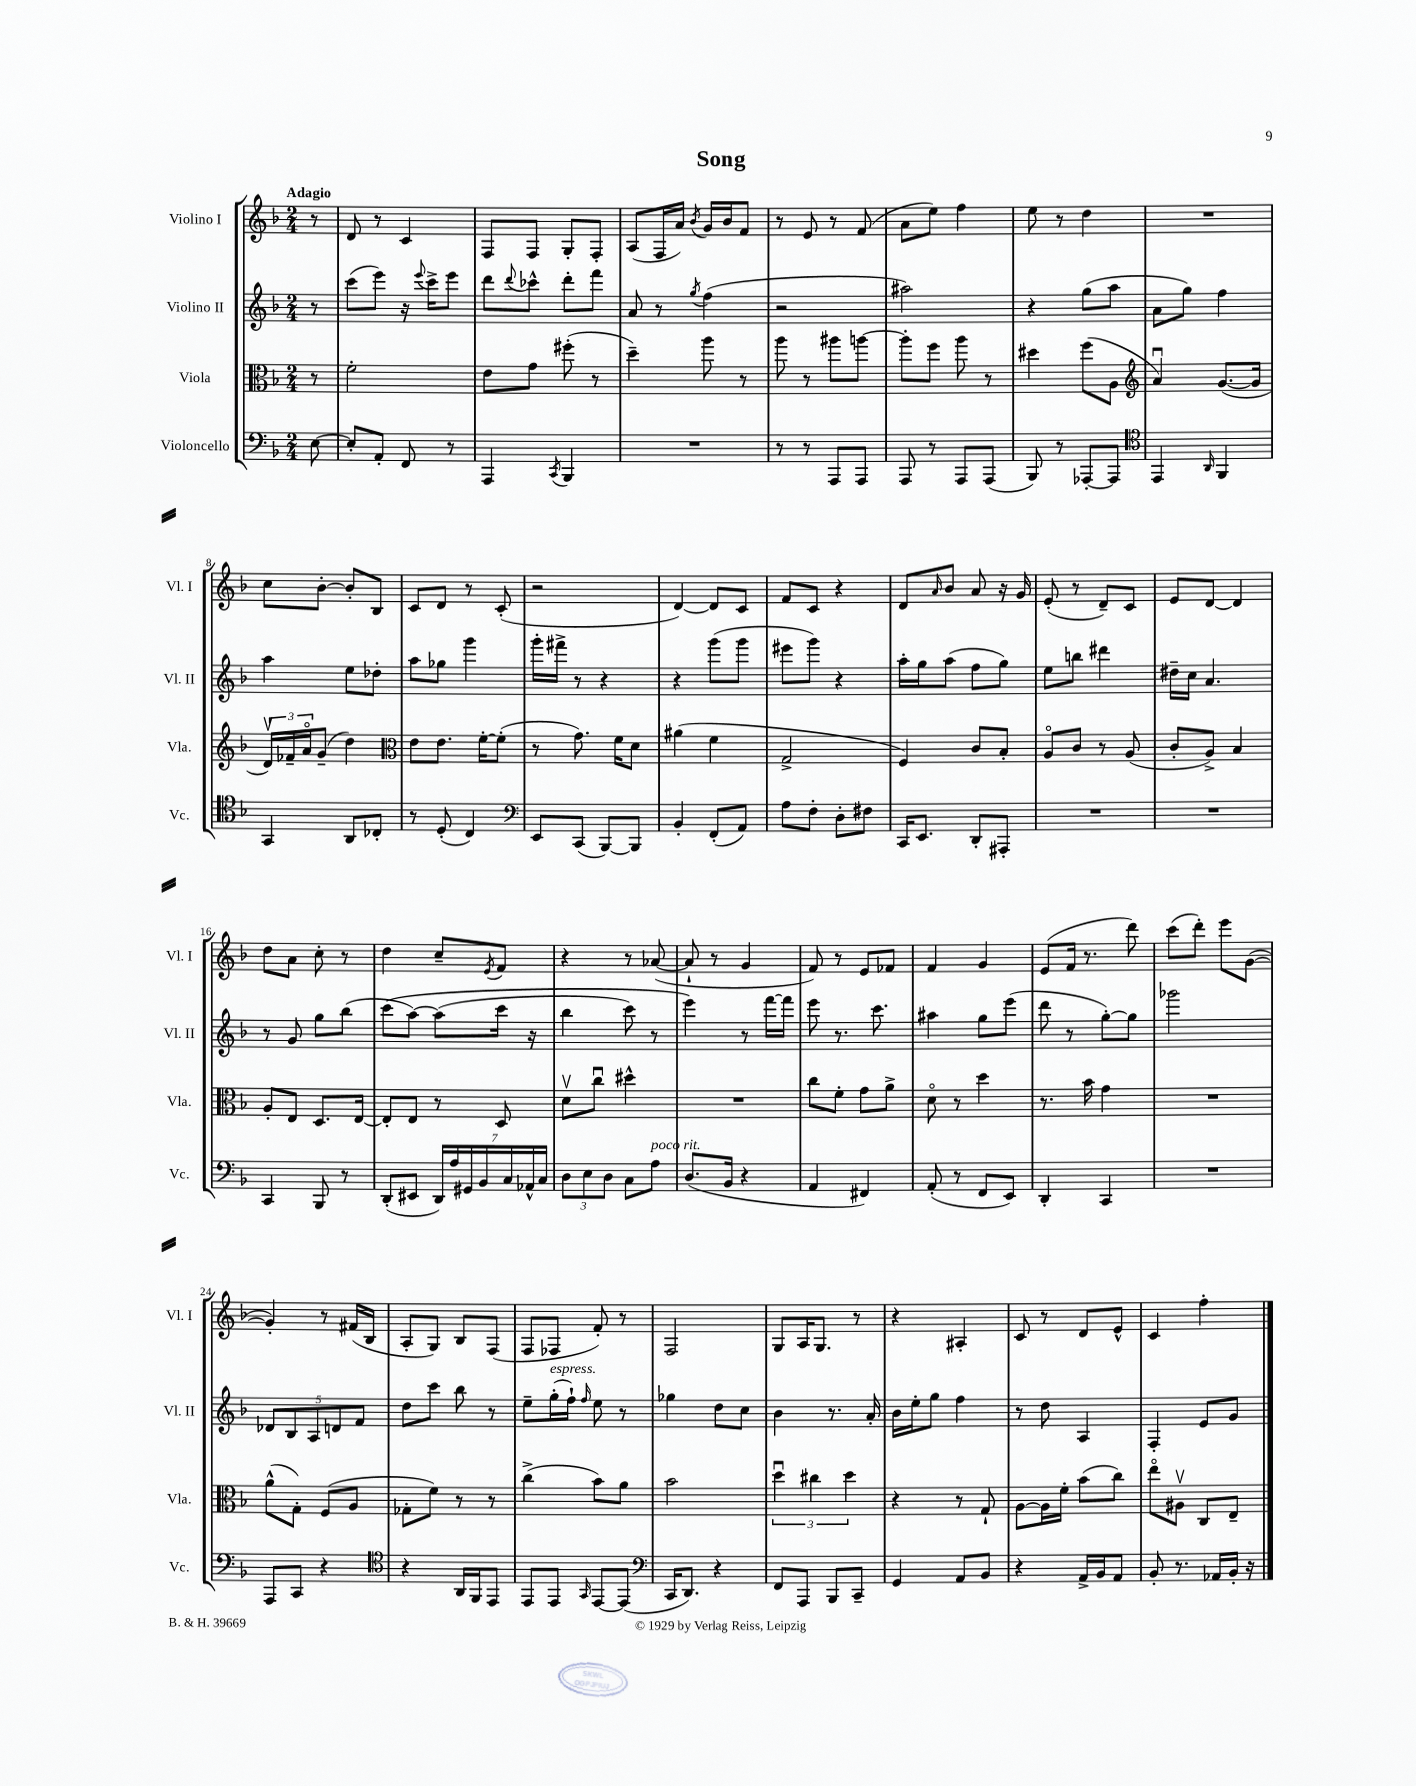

**kern	**kern	**kern	**kern
*part4	*part3	*part2	*part1
*staff4	*staff3	*staff2	*staff1
*I"Violoncello	*I"Viola	*I"Violino II	*I"Violino I
*I'Vc.	*I'Vla.	*I'Vl. II	*I'Vl. I
*clefF4	*clefC3	*clefG2	*clefG2
*k[b-]	*k[b-]	*k[b-]	*k[b-]
*M2/4	*M2/4	*M2/4	*M2/4
=	=	=	=
!	!	!	!LO:TX:a:B:t=Adagio
[8E\	8r	8r	8r
=1	=1	=1	=1
8E'/L]	2f'\	(8ccc\L	8d/
8AA'/J	.	8eee\J)	8r
8FF/	.	16r	4c/
.	.	8qqeee/	.
.	.	16ccc^\KL	.
8r	.	8eee\J	.
=2	=2	=2	=2
4AAA/	8e\L	8ddd\L	8F/L
.	.	8qqddd/	.
.	8g\J	8ccc-X^^\J	8F/J
8qCC/	.	.	.
4BBB-/	(8ff#X'\	8ddd'\L	8G'/L
.	8r	8fff\J	8F'/J
=3	=3	=3	=3
2r	4dd~\)	8a/	(8A/L
.	.	8r	16F/L
.	.	.	16a/JJ)
.	.	8qgg/	8qb-/
.	8aa\	(4ff\	16g/LL
.	.	.	16b-/J
.	8r	.	8f/J
=4	=4	=4	=4
8r	8aa\	2r	8r
8r	8r	.	8e/
8AAA/L	8aa#X\L	.	8r
8AAA/J	[8aan\J	.	(8f/
=5	=5	=5	=5
8AAA/	8aa'\L]	2aa#X\)	8a\L
8r	8ff\J	.	8ee\J)
8AAA/L	8aa\	.	4ff\
(8AAA/J	8r	.	.
=6	=6	=6	=6
8BBB-/)	4dd#X\	4r	8ee\
8r	.	.	8r
[8AAA-X'/L	(8ff\L	(8gg\L	4dd\
8AAA-/J]	8A\J	8aa\J	.
=7	=7	=7	=7
*clefC4	*clefG2	*	*
4EE/	4au/)	8a\L	2r
.	.	8gg\J)	.
16qqAA/	.	.	.
4FF/	([8.g/L	4ff\	.
.	16g/Jk]	.	.
!!LO:LB:g=z
=8	=8	=8	=8
4GG/	24dv/LL)	4aa\	8cc\L
.	24f-X~/	.	.
.	24a/J	.	.
.	(8g~/J	.	[8b-'\J
8AA/L	4dd\)	8ee\L	8b-'/L]
8C-X'/J	.	8dd-X'\J	8B-/J
=9	=9	=9	=9
*	*clefC3	*	*
8r	8e\L	8aa\L	8c/L
(8D'/	8.e\J	8gg-X\J	8d/J
4C/)	.	4ggg\	8r
.	[16f'\KL	.	.
.	(8f'\J]	.	(8c'/
=10	=10	=10	=10
*clefF4	*	*	*
8EE/L	8r	16ggg'\LL	2r
.	.	16fff#X^\JJ	.
(8CC/J	8.g\)	8r	.
[8BBB-/L)	.	4r	.
.	16f\KL	.	.
8BBB-/J]	8d\J	.	.
=11	=11	=11	=11
4BB-'/	(4a#X\	4r	[4d/)
(8FF'/L	4f\	(8ggg\L	8d/L]
8AA/J)	.	8ggg\J	8c/J
=12	=12	=12	=12
8A\L	2G^/	8eee#X\L	8f/L
8F'\J	.	8ggg\J)	8c/J
8D'\L	.	4r	4r
8F#X\J	.	.	.
=13	=13	=13	=13
16CC/KL	4F/)	16aa'\LL	8d/L
8.EE/J	.	16gg\J	.
.	.	.	16qqa/
.	.	(8aa\J	8b-/J
8DD'/L	8c/L	8ff\L	8a/
8AAA#X'/J	8B-'/J	8gg\J)	16r
.	.	.	16g/
=14	=14	=14	=14
2r	8A/L	8ee\L	(8e'/
.	8c/J	8bbn\J	8r
.	8r	4ddd#X\	8d~/L)
.	(8A/	.	8c/J
=15	=15	=15	=15
2r	8c'/L	16dd#X~\LL	8e/L
.	.	16cc\JJ	.
.	8A^/J)	4.a/	[8d/J
.	4B-/	.	4d/]
!!LO:LB:g=z
=16	=16	=16	=16
4CC/	8A'/L	8r	8dd\L
.	8E/J	8g/	8a\J
8BBB-/	8.D/L	8gg\L	8cc'\
8r	.	(8bb-\J	8r
.	[16E/Jk	.	.
=17	=17	=17	=17
(8DD'/L	8E'/L]	(8ccc\L	4dd\
8EE#X/J	8E/J	[8aa\J)	.
28DD/LL)	8r	(8aa\L]	8cc~/L
28A/	.	.	.
28GG#X/	.	.	.
28BB-/	.	.	.
.	.	.	8qe/
.	8D/	16ccc\Jk	8f/J
28C/	.	.	.
28AA-X^^/	.	.	.
.	.	16r	.
28C/JJ	.	.	.
=18	=18	=18	=18
12D\L	8dv\L	4bb-\	4r
12E\	.	.	.
.	8ccu\J	.	.
12D\J	.	.	.
8C\L	4dd#X^^\	8ccc\)	8r
!LO:TX:a:i:t=poco rit.	!	!	!
8A\J	.	8r	([8a-X/
=19	=19	=19	=19
(8.D/L	2r	4eee\)	8a-`/]
.	.	.	8r
16BB-/Jk	.	.	.
4r	.	8r	4g/
.	.	[16fff\LL	.
.	.	16fff\JJ]	.
=20	=20	=20	=20
4AA/	8cc\L	8eee\	8f/)
.	8f'\J	8.r	8r
4FF#X/)	8g\L	.	8e/L
.	.	8.ccc\	.
.	8a^\J	.	8f-X/J
=21	=21	=21	=21
(8AA'/	8d\	4aa#X\	4f/
8r	8r	.	.
8FF/L	4dd\	8gg\L	4g/
8EE/J)	.	(8eee\J	.
=22	=22	=22	=22
4DD'/	8.r	8ddd\	(8e/L
.	.	8r	16f/Jk
.	16b-\	.	8.r
4CC/	4g\	[8gg'\L)	.
.	.	8gg\J]	8ddd\)
=23	=23	=23	=23
2r	2r	2ggg-X\	(8ccc\L
.	.	.	8ddd'\J)
.	.	.	8eee\L
.	.	.	([8g\J
!!LO:LB:g=z
=24	=24	=24	=24
8AAA/L	(8a^^\L	10d-X/L	4g'/])
.	.	10B-/	.
8CC/J	8G'\J)	.	.
.	.	10A/	.
4r	(8F/L	.	8r
.	.	10dn/	.
.	8A/J	.	(16f#X/LL
.	.	10f/J	.
.	.	.	16B-/JJ
=25	=25	=25	=25
*clefC4	*	*	*
4r	8G-X'\L	8dd\L	8A'/L
.	8f\J)	8ccc\J	8G/J)
16AA/LL	8r	8bb-\	8B-/L
16FF/J	.	.	.
8EE/J	8r	8r	(8F/J
=26	=26	=26	=26
8EE/L	(4cc^\	8ee~\L	8F/L
!	!	!LO:TX:a:i:t=espress.	!
8EE/J	.	(16gg'\L	8F-X/J
.	.	16ff`\JJ)	.
16qqGG/	.	16qqff/	.
[8EE/L	8b-\L)	8ee\	8f'/)
(8EE/J]	8a\J	8r	8r
=27	=27	=27	=27
*clefF4	*	*	*
16CC/KL	2b-\	4gg-X\	2F/
8.DD/J)	.	.	.
4r	.	8dd\L	.
.	.	8cc\J	.
=28	=28	=28	=28
8FF/L	6ddu\	4b-\	8G/L
8AAA/J	.	.	16A/K
.	6cc#X\	.	.
.	.	.	8.G/J
8BBB-/L	.	8.r	.
.	6dd\	.	.
8CC~/J	.	.	8r
.	.	16a'/	.
=29	=29	=29	=29
4GG/	4r	16b-\LL	4r
.	.	16ee'\J	.
.	.	8gg\J	.
8AA/L	8r	4ff\	4A#X'/
8BB-/J	8G`/	.	.
=30	=30	=30	=30
4r	[8A\L	8r	8c/
.	16A\L]	8dd\	8r
.	16f'\JJ	.	.
16AA^/LL	(8b-\L	4A/	8d/L
16BB-/J	.	.	.
8AA/J	8cc\J)	.	8e^^/J
=31	=31	=31	=31
8BB-'/	8ee\L	4F'/	4c/
8.r	8A#Xv\J	.	.
.	8C/L	8e/L	4ff'\
16AA-X/LL	.	.	.
16BB-'/JJ	8E~/J	8g/J	.
16r	.	.	.
==	==	==	==
*-	*-	*-	*-
